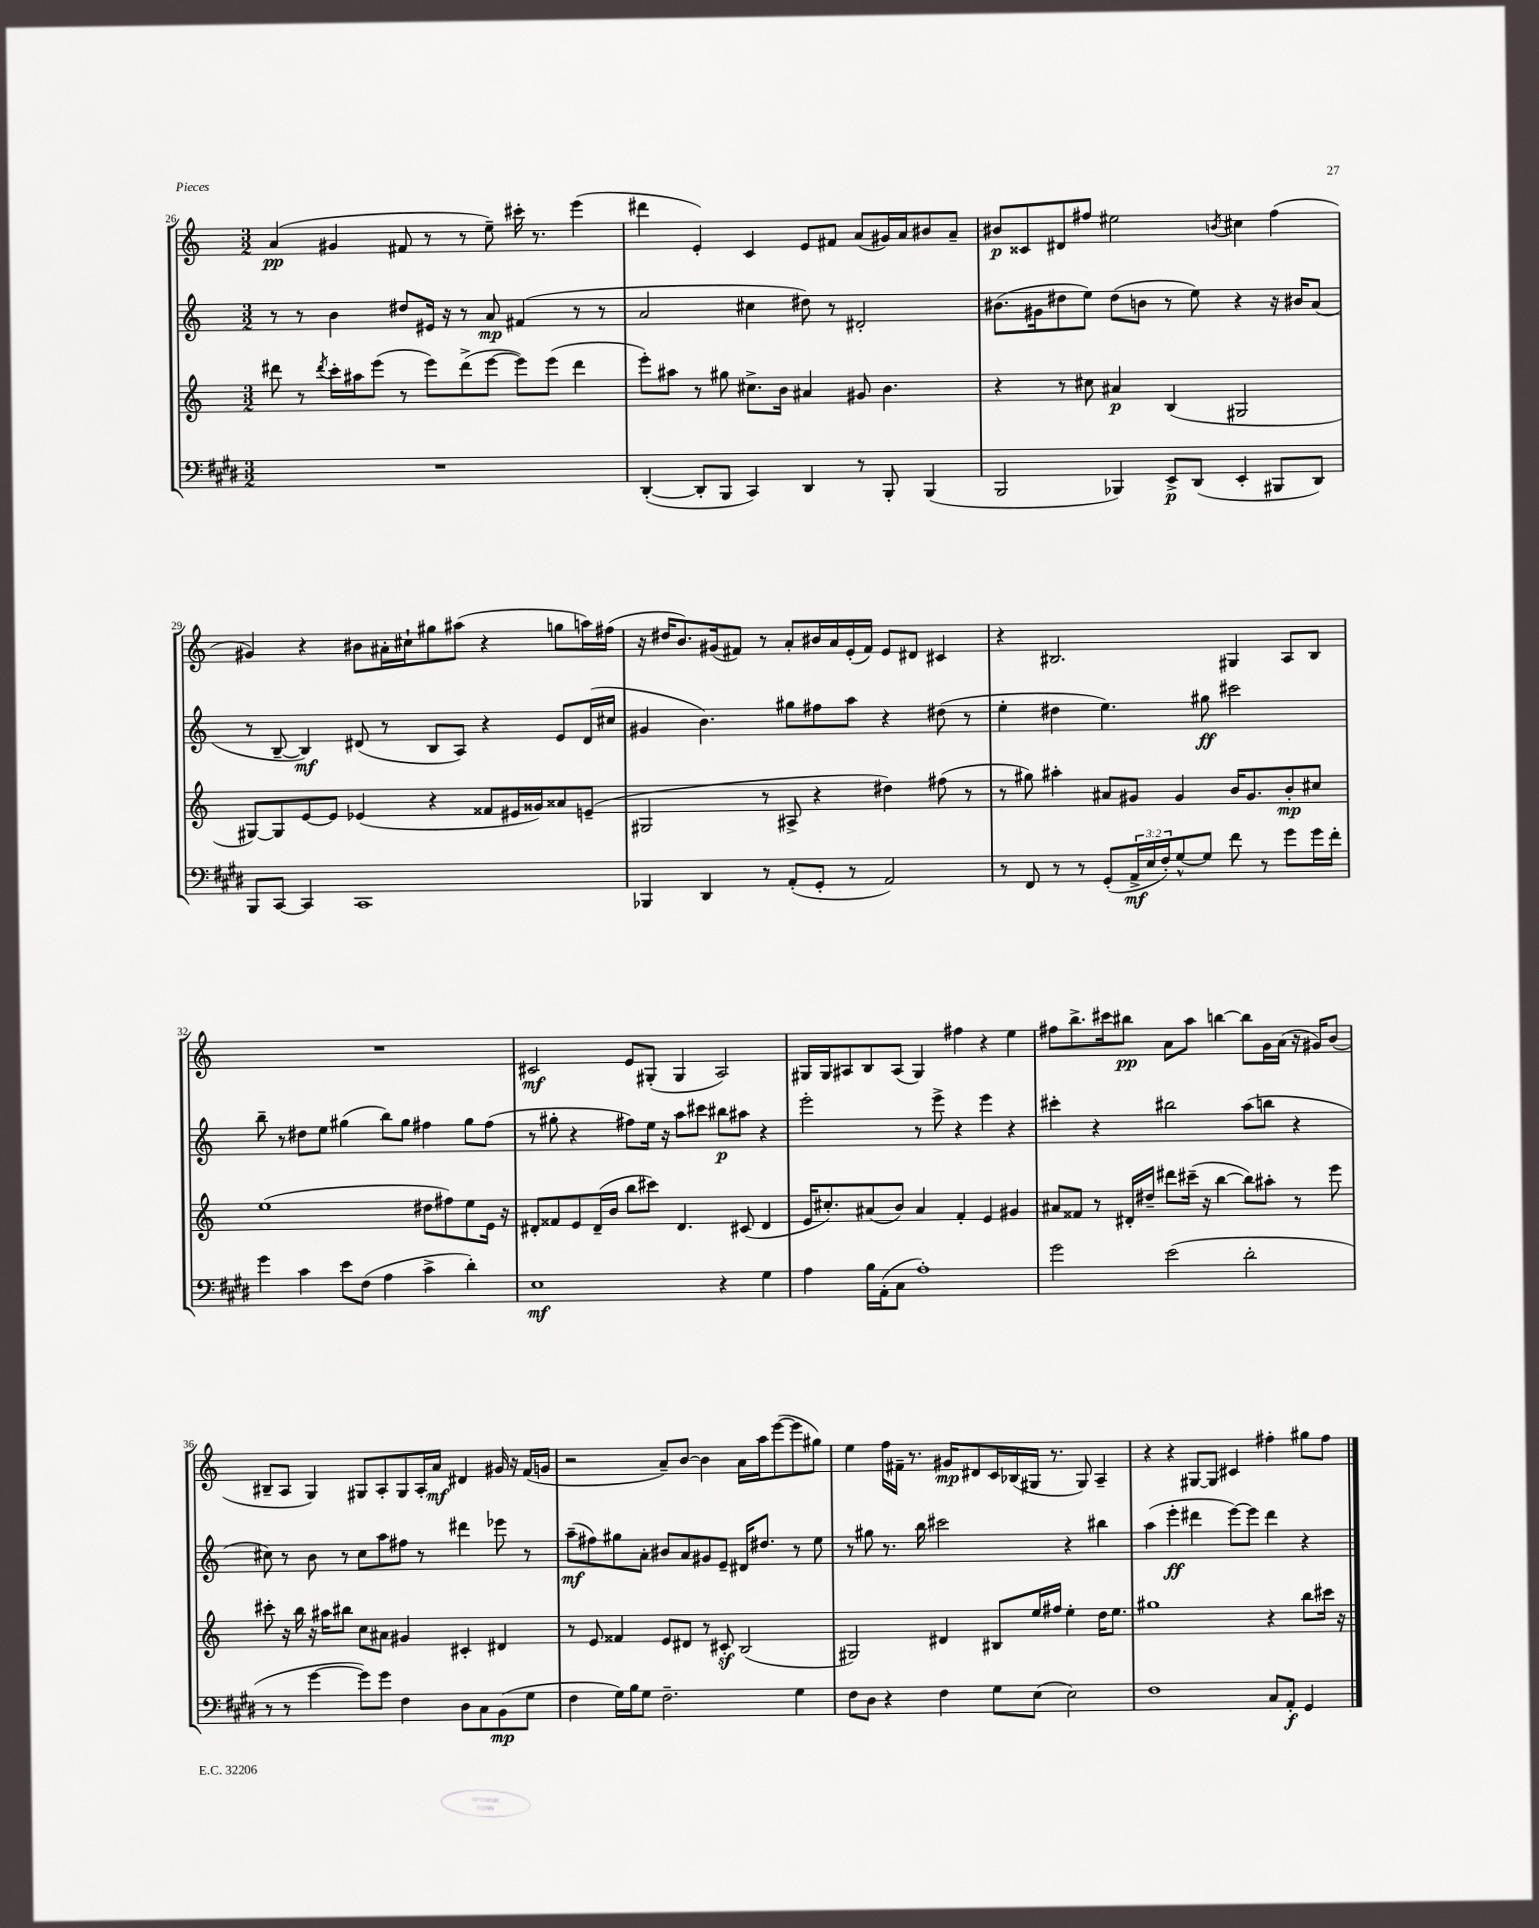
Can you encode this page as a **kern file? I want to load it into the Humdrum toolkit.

**kern	**kern	**kern	**kern
*staff4	*staff3	*staff2	*staff1
*clefF4	*clefG2	*clefG2	*clefG2
*k[f#c#g#d#]	*k[]	*k[]	*k[]
*M3/2	*M3/2	*M3/2	*M3/2
1.r	8ddd#	8r	(4a
.	8r	8r	.
.	8qddd#	.	.
.	16ccc'	4b	4g#
.	16aa#	.	.
.	(8eee	.	.
.	8r	8dd#	8f#
.	8eee)	16e#	8r
.	.	16r	.
.	(8ddd#^	8r	8r
.	[8eee	8a	8ee~)
.	8eee])	(4f#	16ccc#'
.	.	.	8.r
.	(8eee	.	.
.	4ddd#	8r	(4eee
.	.	8r	.
=	=	=	=
([4DD#'	8eee')	2a	4ddd#
.	8aa#	.	.
8DD#']	8r	.	4e')
8BBB	8gg#	.	.
4CC#)	8.cc#^	4cc#	4c
.	16b	.	.
4DD#	4a#	8dd#)	8e
.	.	8r	8f#
8r	8g#	2d#'	(8a
8BBB'	4.b	.	16g#)
.	.	.	16a
(4BBB	.	.	8b#
.	.	.	8a~
=	=	=	=
2BBB	4r	(8.b#	8b#
.	.	.	8c##
.	.	16g#	.
.	8r	8dd#	8d#
.	8cc#	8ee)	8ff#
4BBB-)	4a#	(8dd#	2ee#
.	.	8b	.
8EE^	(4B	8r	.
(8DD#	.	8ee)	.
.	.	.	8qb
4EE'	2G#	4r	4cc#
8BBB#	.	16r	(4ff#
.	.	16b#	.
8DD#)	.	(8a	.
=	=	=	=
8BBB	[8G#)	8r	4g#)
[8CC#	8G#]	[8B~	.
4CC#]	[8e	4B])	4r
.	8e]	.	.
1CC#	(4e-	(8d#	8b#
.	.	8r	16a#'
.	.	.	16cc#`
.	4r	8B	8gg#
.	.	8A)	(8aa#
.	8f##	4r	4r
.	16e#	.	.
.	16g##)	.	.
.	8a##	8e	8gg
.	(8e~	(16d#	16aa)
.	.	16cc#	(16ff#
=	=	=	=
4BBB-	2G#	4g#	16r
.	.	.	16dd#
.	.	.	8.b)
4DD#	.	4.b)	.
.	.	.	(16g#
.	.	.	8f#)
8r	8r	.	8r
(8AA'	8A#^	8gg#	8a'
8GG#'	4r	8ff#	16b#
.	.	.	16a
8r	.	8aa	(16e'
.	.	.	16f#)
2AA)	4dd#)	4r	8e
.	.	.	8d#
.	(8ff#	(8dd#	4c#
.	8r	8r	.
=	=	=	=
8r	8r	4ee'	4r
8FF#	8gg#)	.	.
8r	4aa#'	4dd#	2.B#
8r	.	.	.
(8GG#'	8a#	4.ee)	.
24AA^	8g#	.	.
24E	.	.	.
24F#')	.	.	.
[8G#^^	4g#	.	.
8G#]	.	8gg#	.
8f#	16b	2ccc#	4G#
.	8.g#	.	.
8r	.	.	.
8g#	8b'	.	8A
16g#	8cc#	.	8B#
16f#'	.	.	.
=	=	=	=
4g#	(1ee	8bb~	1.r
.	.	8r	.
4c#	.	8dd#	.
.	.	8ee	.
8e	.	(4gg#	.
(8F#	.	.	.
4A	.	8bb)	.
.	.	8gg#	.
4c#^	8dd#	4ff#	.
.	8ff#)	.	.
4d#')	8ee	8gg#	.
.	16e	(8ff#	.
.	16r	.	.
=	=	=	=
1E	8d#'	8r	2c#
.	8f##	8gg#'	.
.	8e	4r	.
.	(16d#~	.	.
.	16b	.	.
.	8bb	8ff#)	8e
.	8ccc#)	16ee	(8G#'
.	.	16r	.
.	4.d#	8aa	4G#
.	.	8ccc#	.
4r	.	8bb#	2A)
.	(8c#	8aa#	.
4G#	4d#	4r	.
=	=	=	=
4A	16e	2eee'	16G#
.	8.cc#')	.	16G#
.	.	.	8A#
16B	(8a#	.	8B
(16AA'	.	.	.
8C#	8b)	.	(8A#
1A')	4a#	8r	4G#)
.	.	8eee^	.
.	4f'	4r	4ff#
.	4e	4eee	4r
.	4g#	4r	4ee
=	=	=	=
2g#	8a#	4ccc#'	8ff#
.	8f##	.	8.bb^
.	8r	4r	.
.	.	.	16ccc#
.	16d#'	.	8bb#
.	16dd#~	.	.
(2e	8ddd#	2bb#	8a
.	(16ccc#~	.	8aa
.	16r	.	.
.	[4bb	.	[4bb
2d#'	8bb])	(8aa	8bb]
.	8aa#'	8bb	16g
.	.	.	(16a
.	8r	4r	16r
.	.	.	16g#)
.	8eee	.	(8b
=	=	=	=
8r	8ccc#'	8cc#)	8B#~
8r	16r	8r	8A
.	16bb	.	.
[4g#	16r	8b	4G)
.	16aa#	.	.
.	8bb#	8r	.
8g#])	8cc	8cc#	8G#
8g#	8a#	8aa	8A'
4F#	4g#	8ff#	8G#
.	.	8r	16A'
.	.	.	16a
8D#	4c#'	4ddd#	4d#
8C#	.	.	.
(8BB	4d#	8eee-	16g#
.	.	.	16r
8G#	.	8r	(16f
.	.	.	16g
=	=	=	=
4F#	8r	(8aa~	2r
.	8e	8ff#)	.
16G#)	4f##	8gg#	.
16B	.	.	.
8G#	.	8a'	.
2.F#~	8e	8b#	8a~)
.	8d#	8a	[8b
.	8r	8g#	4b]
.	8c#'	8e~	.
.	(2B	16d#	16a
.	.	8.dd#	16aa
.	.	.	([8eee
4G#	.	8r	8eee]
.	.	8ee	8gg#)
=	=	=	=
8F#	2G#)	8r	4ee
8D#	.	8gg#	.
4r	.	8.r	16ff
.	.	.	16f#~
.	.	.	8.r
.	.	16bb	.
4F#	4d#	2ccc#	.
.	.	.	16g#
.	.	.	8d#
8G#	8B#	.	16c
.	.	.	(16B-
(8E	16ee	.	16G#
.	16ff#	.	8.r
2E)	4ee'	4r	.
.	.	.	8G#)
.	16dd	4bb#	4A~
.	8.ee	.	.
=	=	=	=
1F#	1gg#	(4aa	4r
.	.	4eee'	4r
.	.	4ddd#	[8G#
.	.	.	8G#]
.	.	[8eee)	4c#
.	.	8eee]	.
8C#	4r	4ddd#	4ff#'
8AA'	.	.	.
4GG#	8bb	4r	8gg#
.	16ccc#	.	8ff#
.	16r	.	.
==	==	==	==
*-	*-	*-	*-
